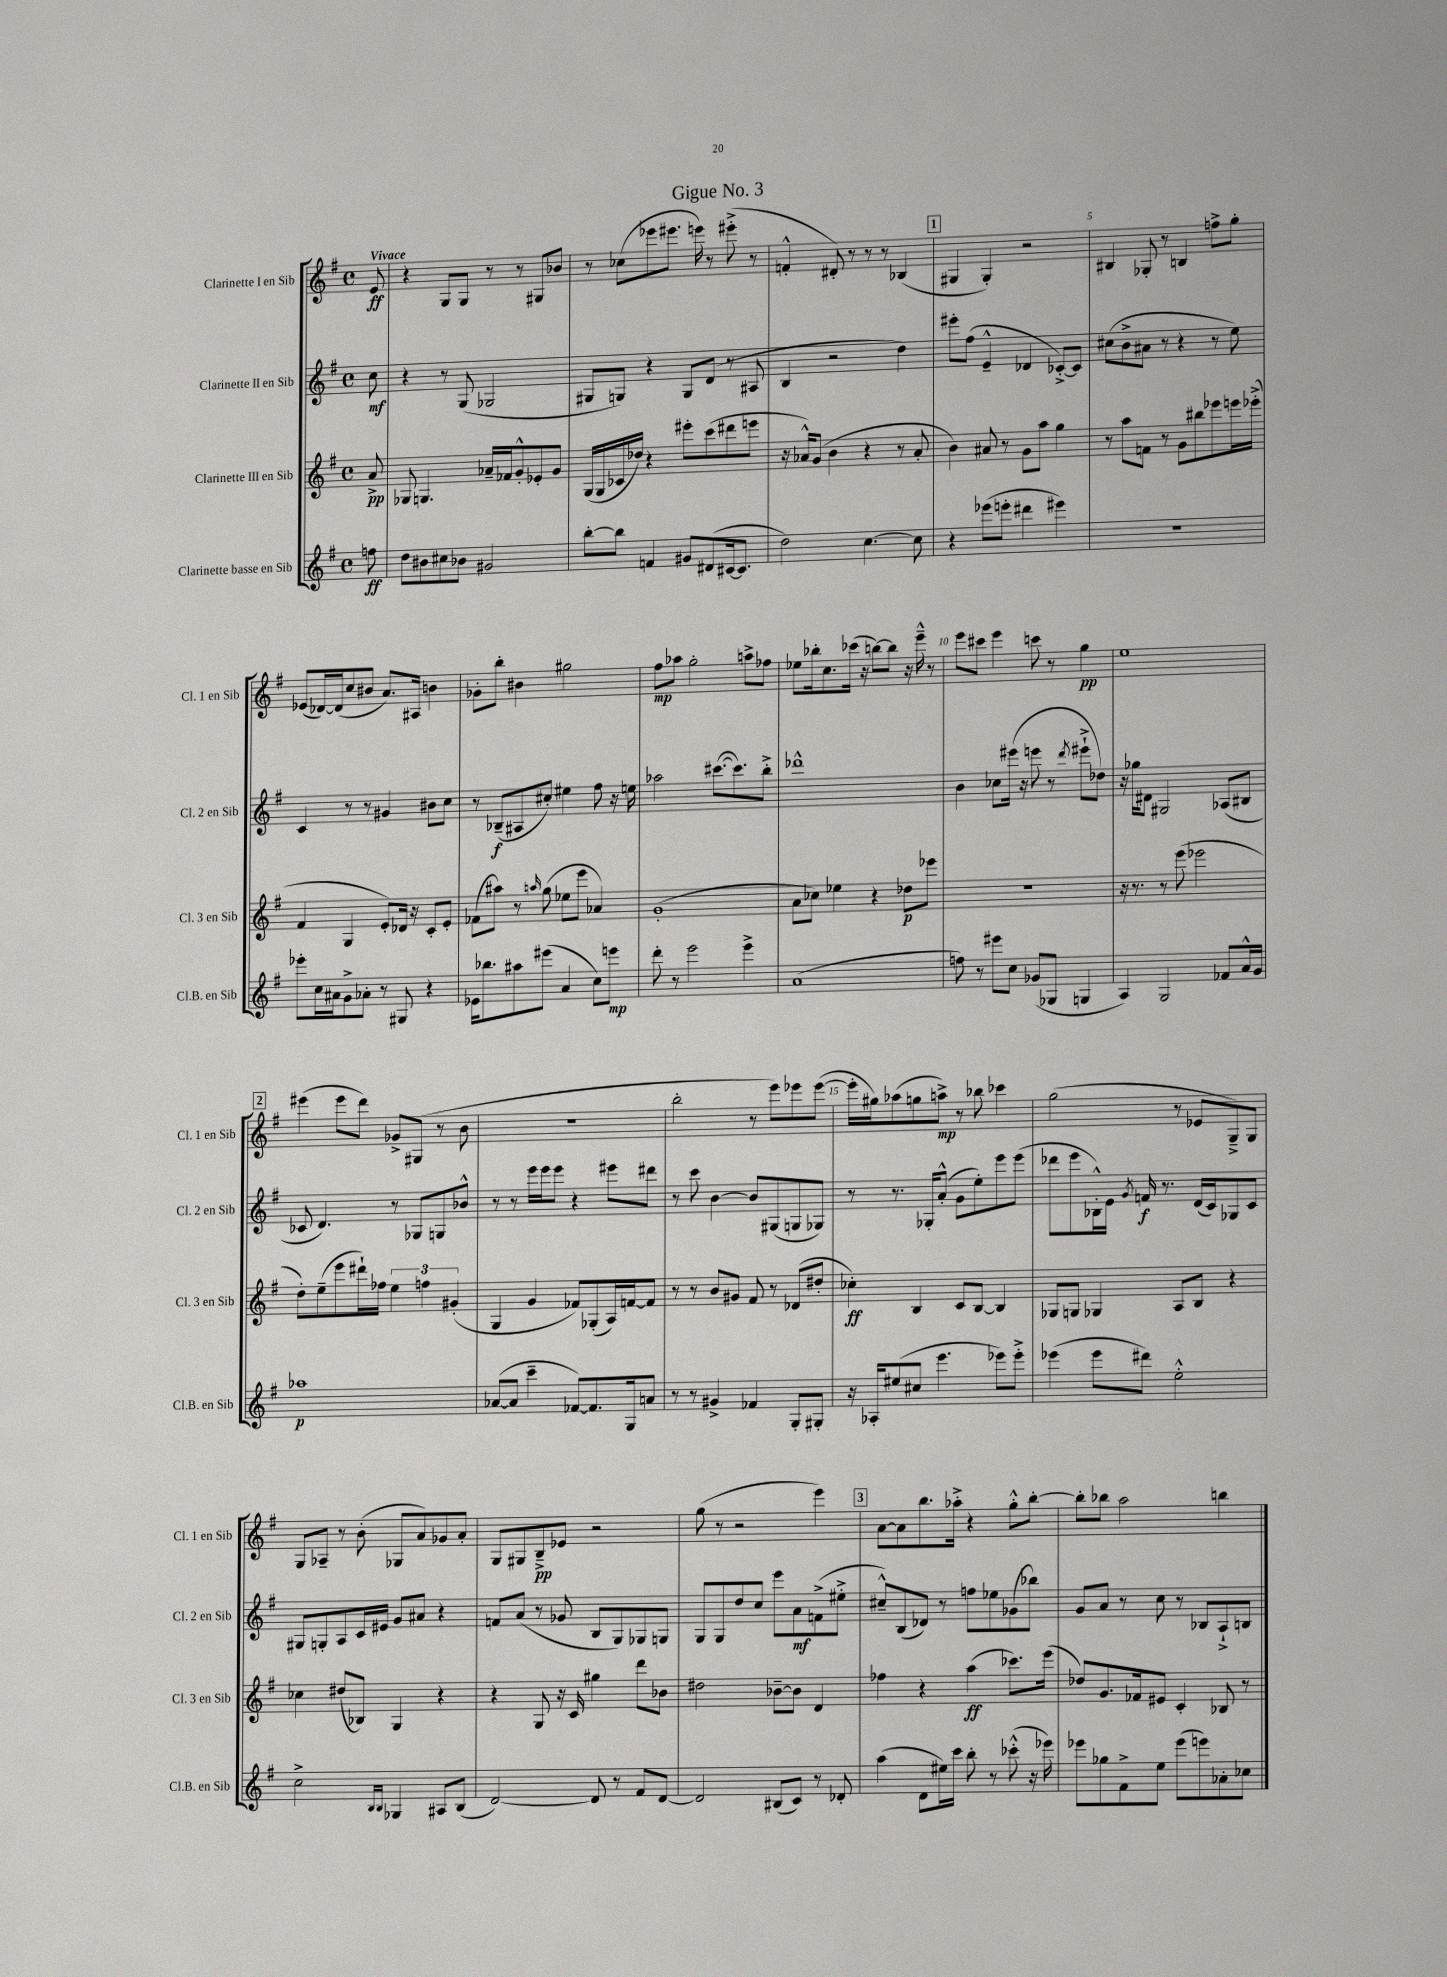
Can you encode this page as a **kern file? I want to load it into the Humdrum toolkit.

**kern	**kern	**kern	**kern
*staff4	*staff3	*staff2	*staff1
*clefG2	*clefG2	*clefG2	*clefG2
*k[f#]	*k[f#]	*k[f#]	*k[f#]
*M4/4	*M4/4	*M4/4	*M4/4
*met(c)	*met(c)	*met(c)	*met(c)
8ff	8a^	8cc	8e
=	=	=	=
8dd	8G-	4r	4r
8b#	4.G	.	.
8cc#	.	8r	8G
8b-	.	(8G	8G
2g#	16a-~	2G-	8r
.	16f-	.	.
.	8g'^^	.	8r
.	8e-'	.	8G#
.	8g	.	8b-
=	=	=	=
[8bb'	(16G	8G#	8r
.	16G	.	.
8bb]	16c-	8G)	(8cc-
.	16dd-)	.	.
4f	4r	4r	8eee-
.	.	.	8.eee#
8g#	8eee#'	8G	.
.	.	.	16eee)
(8d#	(8ccc	(8d	8r
[16c#	8ddd#	8r	(8eee#'^
8.c#]	.	.	.
.	8eee	8A#	8r
=	=	=	=
2dd)	16r	4B	4f'^^
.	16a-^^)	.	.
.	(8g	.	.
.	4b	2r	8d#')
.	.	.	8r
[4.cc	4r	.	8r
.	.	.	8r
.	8r	4dd)	(4B-
8cc]	8a-'	.	.
=	=	=	=
4r	4b)	8eee#'	4G#
.	.	(8ff#	.
(8eee-	8a#	4e~^^	4G#')
8eee'	8r	.	.
4ddd#	8g	4d-	2r
.	8aa	.	.
4eee#)	4gg	[8c-'^)	.
.	.	8c-]	.
=	=	=	=
1r	8r	(8cc#	4B#
.	8aa	8b^	.
.	8f	8a#	8G-'
.	8r	8r	8r
.	8g	4r	4B
.	8bb#	.	.
.	8eee-	8r	8ff^
.	16eee	8ee)	8gg'
.	(16eee-'^	.	.
=	=	=	=
8eee-'	4f#	4c	(8e-
16cc	.	.	[16d-)
16a#	.	.	(16d-]
8g^	4G	8r	8cc
8a-'	.	8r	8b#
8r	8e')	4g#	8.a)
8G#	16d-	.	.
.	16r	.	16A#
4r	8c'	8b#	4b
.	8e'	8cc	.
=	=	=	=
16e-	(8f-	8r	8g-'
8.bb-	.	.	.
.	8aa#)	(8B-~	8bb'
8aa#	8r	8A#	4b#
.	16qqaa	.	.
(8eee#	(8gg	8cc#')	.
4a	8ee-	4ee#	2gg#
.	8eee	.	.
8cc)	4a-)	8ff#	.
8eee	.	16r	.
.	.	16ee	.
=	=	=	=
8ddd'	(1g'	2aa-	8ff#
8r	.	.	8aa-
2eee	.	.	2gg'
.	.	([8.ccc#	.
.	.	8.ccc#])	.
4eee^	.	.	8aa^
.	.	8bb'^	8ff-
=	=	=	=
(1a	8a	1ddd-^^	8ee-
.	8cc-)	.	16bb-'
.	.	.	8.cc
.	4ee-	.	.
.	.	.	(16ccc-
.	.	.	16r
.	4r	.	[8bb)
.	.	.	8bb]
.	8dd-	.	16r
.	.	.	16eee~^^
.	8eee-	.	8r
=	=	=	=
8ff)	1r	4b	8eee
8r	.	.	8ccc#
8eee#	.	8cc-	4eee
8cc	.	(16eee#	.
.	.	16r	.
(8g-	.	8eee	8ccc
8G-	.	8r	8r
.	.	8qddd	.
4G	.	8eee#`^	4gg
.	.	8dd-)	.
=	=	=	=
4A)	16r	16r	1ee
.	8.r	16gg-	.
.	.	8d#	.
2G	8r	2G#	.
.	(8eee	.	.
.	2eee-	.	.
8f-	.	(8A-	.
16a^^	.	8B#	.
16g	.	.	.
=	=	=	=
1aa-	8dd')	8c-	(4eee#
.	(8ee~	4.d)	.
.	8eee	.	8eee#
.	16ddd#`)	.	8ddd)
.	16ff-	.	.
.	6ee	8r	8g-^
.	.	8G-	(8G#
.	6ff	.	.
.	.	8G	8r
.	(6g#'	.	.
.	.	8b-^^	8b
=	=	=	=
([8a-	4G	8r	1r
8a-]	.	8r	.
4ccc~	4g	16eee	.
.	.	16eee	.
.	.	8eee	.
[8f-)	8f-)	4r	.
8.f-]	(8G-'	.	.
.	16A)	8eee#	.
16G	[16f	.	.
8a	8f]	8ddd#	.
=	=	=	=
8r	8r	8r	2bb'
8r	8r	8ccc	.
4g#^	8b	[4b	.
.	8g#	.	.
4f-	8f#	8b]	8r
.	8r	(8G#	8eee)
8G'	(8d-	8G	8eee-
8G#'	8dd#'	8G-)	([8eee-
=	=	=	=
16r	4cc-')	8r	16eee-']
16A-'	.	.	16gg#)
(8ee#	.	8.r	(8aa-
8cc#	4B	.	8gg
.	.	16G-'	.
4.eee	.	(8a'^^	8aa^)
.	8c	8g	8r
.	[8B	8ee')	8bb-
8eee-)	4B]	8eee	4ccc-
8eee-'^	.	(8eee	.
=	=	=	=
(4eee-	8G-	8ddd-	(2gg
.	8G	8eee	.
8eee-	4G-	16B-'^^)	.
.	.	16e	.
.	.	8qg	.
8ddd#)	.	16f	.
.	.	8.r	.
2ee'^^	8A	.	8r
.	8B	(16d	8e-
.	.	16c)	.
.	4r	8G-	8G~^)
.	.	8c	8G
=	=	=	=
2cc^	4cc-	8G#	8G
.	.	8G'	8A-~
.	(8dd#	8A	8r
.	8B-)	16c	(8b'
.	.	16e#	.
16qqB	.	.	.
16qqB	.	.	.
4G-	4G	8g	8G-
.	.	8a#	8a)
8A#	4r	4r	8g-
(8B	.	.	8a'
=	=	=	=
[2d)	4r	8f	8G
.	.	(8a	8G#
.	8G	8r	8B~^
.	16r	8g-	8e-
.	16c	.	.
8d]	4gg#	8B	2r
8r	.	8G)	.
8f#	8ddd	8G-	.
[8d	8b-	8G	.
=	=	=	=
2d]	2dd#	8G	(8gg
.	.	8G	8r
.	.	8dd	2r
.	.	8cc	.
(8B#	[8b-~	8eee	.
8c)	8b-]	8a	.
8r	4d	(8f^	4eee)
8d-'	.	8ee#'^	.
=	=	=	=
(4aa	4ff-	8cc#~^^)	[8a
.	.	(8B	8a]
8d	4r	8d-)	8.bb
16ee#)	.	8r	.
16ccc	.	.	16aa-'^
8bb'	(4aa	8ff	4r
8r	.	8ee-	.
(8ccc-'^^	8.ccc-)	(8g-	8gg'^^
16r	.	8bb-)	[8bb'
16eee-)	(16eee	.	.
=	=	=	=
8eee-	8dd-)	8g	8bb']
8gg-	8.g	8a	8bb-
8f#^	.	8r	2aa
.	16f-	.	.
8ee	8e#	8cc	.
(8eee-	4c'	8r	.
8eee)	.	8B-	.
8a-'	8B-	8A`^	4bb
8cc-	8r	8B	.
==	==	==	==
*-	*-	*-	*-
